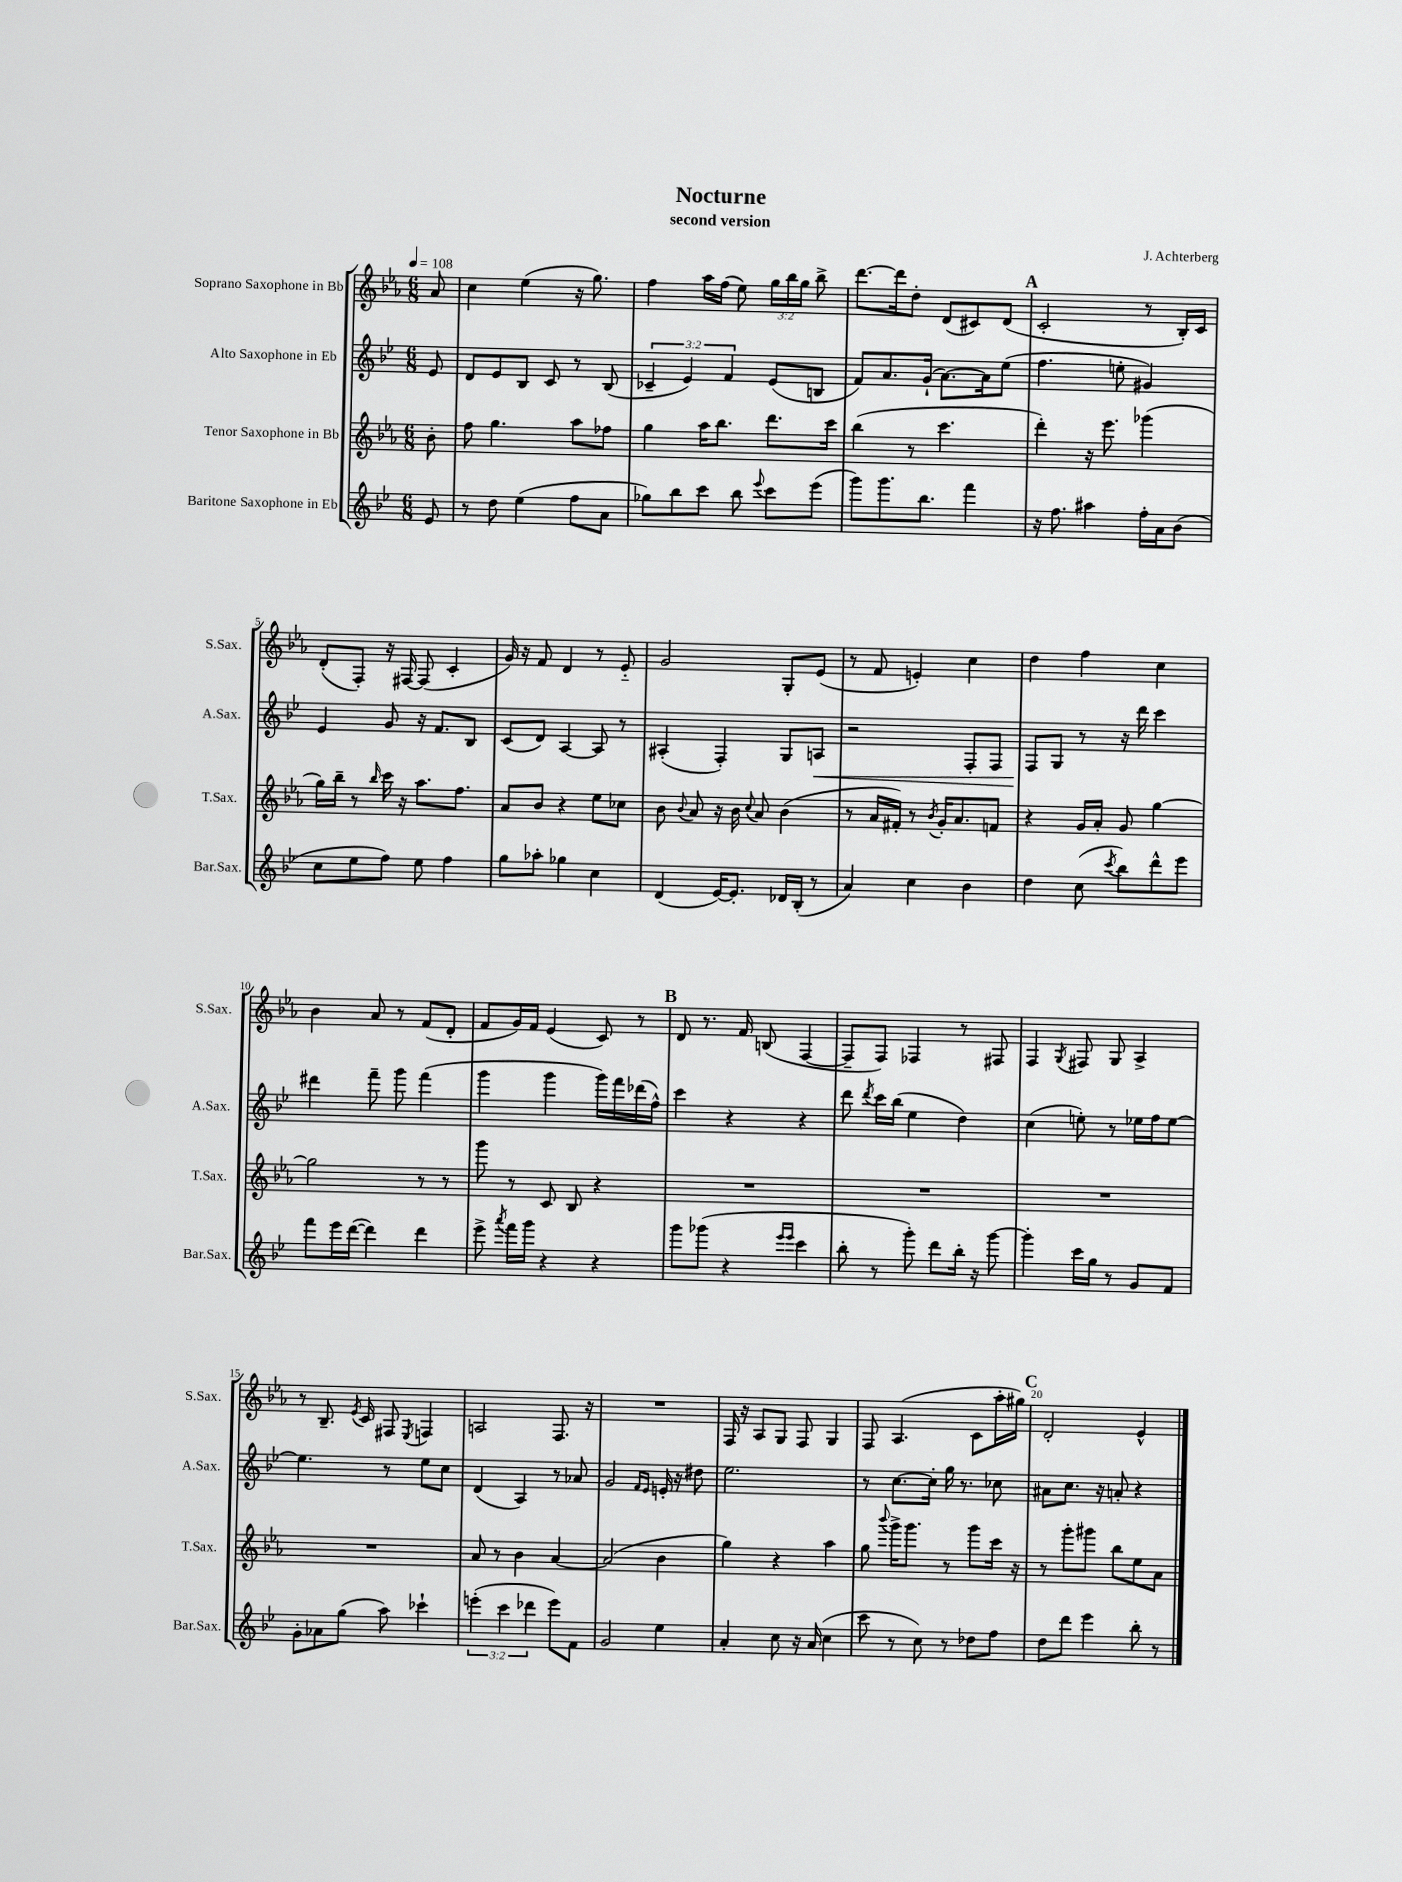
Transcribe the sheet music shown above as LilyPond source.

\header { title = "Nocturne" composer = "J. Achterberg" subtitle = "second version" }
<<
\new StaffGroup <<
\new Staff = "s0" \with { instrumentName = "Soprano Saxophone in Bb" shortInstrumentName = "S.Sax." } {
    \clef treble \key ees \major \numericTimeSignature \time 6/8 \override Staff.TupletNumber.text = #tuplet-number::calc-fraction-text \partial 8 \tempo 4 = 108
    \autoBeamOff aes'8 |
    c''4 ees''4( r16 g''8.) |
    f''4 aes''16[ f''16]( ees''8) \tuplet 3/2 { g''16[ bes''16 g''16] } bes''8-> |
    d'''8.[~ d'''16 d''8]-. d'8[( cis'8) d'8]( |
    \mark \markup { \bold "A" } c'2-. r8 bes16[-.) c'16] |
    d'8[-.( f8]-.) r16 fis16~ fis8( c'4-. |
    g'16) r16 f'8 d'4 r8 ees'8-_ |
    g'2 g8[-. ees'8]( |
    r8 f'8 e'4-.) c''4 |
    d''4 f''4 c''4 |
    bes'4 aes'8 r8 f'8[( d'8]-. |
    f'8[ g'16) f'16] ees'4( c'8) r8 |
    \mark \markup { \bold "B" } d'8 r8. f'16 b8( f4~ |
    f8[-- f8]) fes4 r8 fis8 |
    f4 \acciaccatura { g8 } fis8 g8 aes4-> |
    r8 bes8.-- \acciaccatura { ees'8 } c'16 fis8 \acciaccatura { ees8 } f4 |
    a2 f8. r16 |
    R2. |
    f16 r16 aes8[ g8] f8 g4 |
    f8 aes4.( c'8[ aes''16-. gis''16]) |
    \mark \markup { \bold "C" } d'2-. ees'4-^ \bar "|." |
}
\new Staff = "s1" \with { instrumentName = "Alto Saxophone in Eb" shortInstrumentName = "A.Sax." } {
    \clef treble \key bes \major \numericTimeSignature \time 6/8 \override Staff.TupletNumber.text = #tuplet-number::calc-fraction-text \partial 8
    \autoBeamOff ees'8 |
    d'8[ ees'8 bes8] c'8 r8 bes8( |
    \tuplet 3/2 { ces'4-- ees'4) f'4 } ees'8[( b8] |
    f'8[) a'8. g'16]-!( a'8.[~) a'16 ees''8]( |
    \mark \markup { \bold "A" } f''4. e''8-. gis'4) |
    ees'4 g'8 r16 f'8.[ bes8] |
    c'8[( d'8]) a4~ a8 r8 |
    ais4-.( f4-.) g8[ a8]\< |
    r2 f8[-. f8] |
    f8[\! g8] r8 r16 d'''16 c'''4 |
    dis'''4 f'''8-- g'''8 f'''4( |
    g'''4 g'''4 g'''16[) f'''16 des'''16( f''16]-^) |
    \mark \markup { \bold "B" } c'''4 r4 r4 |
    d'''8 \acciaccatura { d'''8 } c'''16[ bes''16]( ees''4 d''4) |
    c''4( e''8-.) r8 ees''16[ f''16 ees''8]~ |
    ees''4. r8 ees''8[ c''8] |
    d'4( a4) r8 aes'8 |
    g'2 \grace { f'16[ ees'16] } e'16-. r16 dis''8 |
    ees''2. |
    r8 c''8.[~ c''16]-. g''16 r8. ces''8 |
    \mark \markup { \bold "C" } ais'8[ c''8.] r16 a'8-. r4 \bar "|." |
}
\new Staff = "s2" \with { instrumentName = "Tenor Saxophone in Bb" shortInstrumentName = "T.Sax." } {
    \clef treble \key ees \major \numericTimeSignature \time 6/8 \partial 8
    \autoBeamOff bes'8-. |
    f''8 g''4. aes''8[ fes''8] |
    g''4 aes''16[ bes''8.] d'''8.[ c'''16] |
    bes''4( r8 c'''4. |
    \mark \markup { \bold "A" } d'''4-.) r16 ees'''8. ges'''4( |
    g''16[) bes''16]-- r8 \grace { bes''16 } c'''16 r16 aes''8.[ f''8.] |
    aes'8[ bes'8] r4 ees''8[ ces''8] |
    bes'8 \appoggiatura { bes'8 } aes'8 r16 bes'16 \appoggiatura { c''8 } aes'8 bes'4( |
    r8 aes'16[ fis'16]-.) r8 \acciaccatura { bes'8 } g'16[-. aes'8. f'8] |
    r4 g'16[ aes'16]-. g'8 g''4~ |
    g''2 r8 r8 |
    g'''8 r8 c'8 bes8 r4 |
    \mark \markup { \bold "B" } R2. |
    R2. |
    R2. |
    R2. |
    aes'8 r8 bes'4 aes'4~ |
    aes'2( bes'4 |
    g''4) r4 aes''4 |
    g''8 \appoggiatura { bes'''8 } g'''16[-> g'''8.] r8 g'''8[ c'''16] r16 |
    \mark \markup { \bold "C" } r8 g'''8[-. gis'''8] bes''8[ ees''8 aes'8] \bar "|." |
}
\new Staff = "s3" \with { instrumentName = "Baritone Saxophone in Eb" shortInstrumentName = "Bar.Sax." } {
    \clef treble \key bes \major \numericTimeSignature \time 6/8 \override Staff.TupletNumber.text = #tuplet-number::calc-fraction-text \partial 8
    \autoBeamOff ees'8 |
    r8 d''8 ees''4( f''8[ a'8] |
    ges''8[) bes''8 c'''8] bes''8 \appoggiatura { ees'''8 } c'''8[ ees'''8]( |
    g'''8[) g'''8. bes''8.] f'''4 |
    \mark \markup { \bold "A" } r16 f''8. ais''4 f''16[-. a'16 bes'8]( |
    c''8[ ees''8 f''8]) ees''8 f''4 |
    g''8[ aes''8]-. ges''4 c''4 |
    d'4( ees'16[~) ees'8.]-. des'16[ bes16]-.( r8 |
    a'4) c''4 bes'4 |
    d''4 c''8( \acciaccatura { c'''8 } bes''8[) d'''8-^ ees'''8] |
    f'''8[ ees'''16 d'''16]~( d'''4) d'''4 |
    ees'''8-> \acciaccatura { a'''8 } f'''16[ g'''16] r4 r4 |
    \mark \markup { \bold "B" } g'''8[ ges'''8]( r4 \grace { ees'''16[ ees'''16] } c'''4 |
    bes''8-. r8 g'''8-.) d'''8[ bes''16]-. r16 g'''8~ |
    g'''4-. c'''16[ g''16] r8 g'8[ f'8] |
    g'8[-. aes'8 g''8]( a''8) ces'''4-! |
    \tuplet 3/2 { e'''4-.( c'''4 des'''4 } e'''8[) f'8] |
    g'2 ees''4 |
    a'4-. c''8 r16 a'16( c''4 |
    c'''8 r8 c''8) r8 des''8[ f''8] |
    \mark \markup { \bold "C" } d''8[ d'''8] ees'''4 bes''8-. r8 \bar "|." |
}
>>
>>
\layout { \context { \Score \override BarNumber.break-visibility = ##(#f #t #t) barNumberVisibility = #(every-nth-bar-number-visible 5) } }
